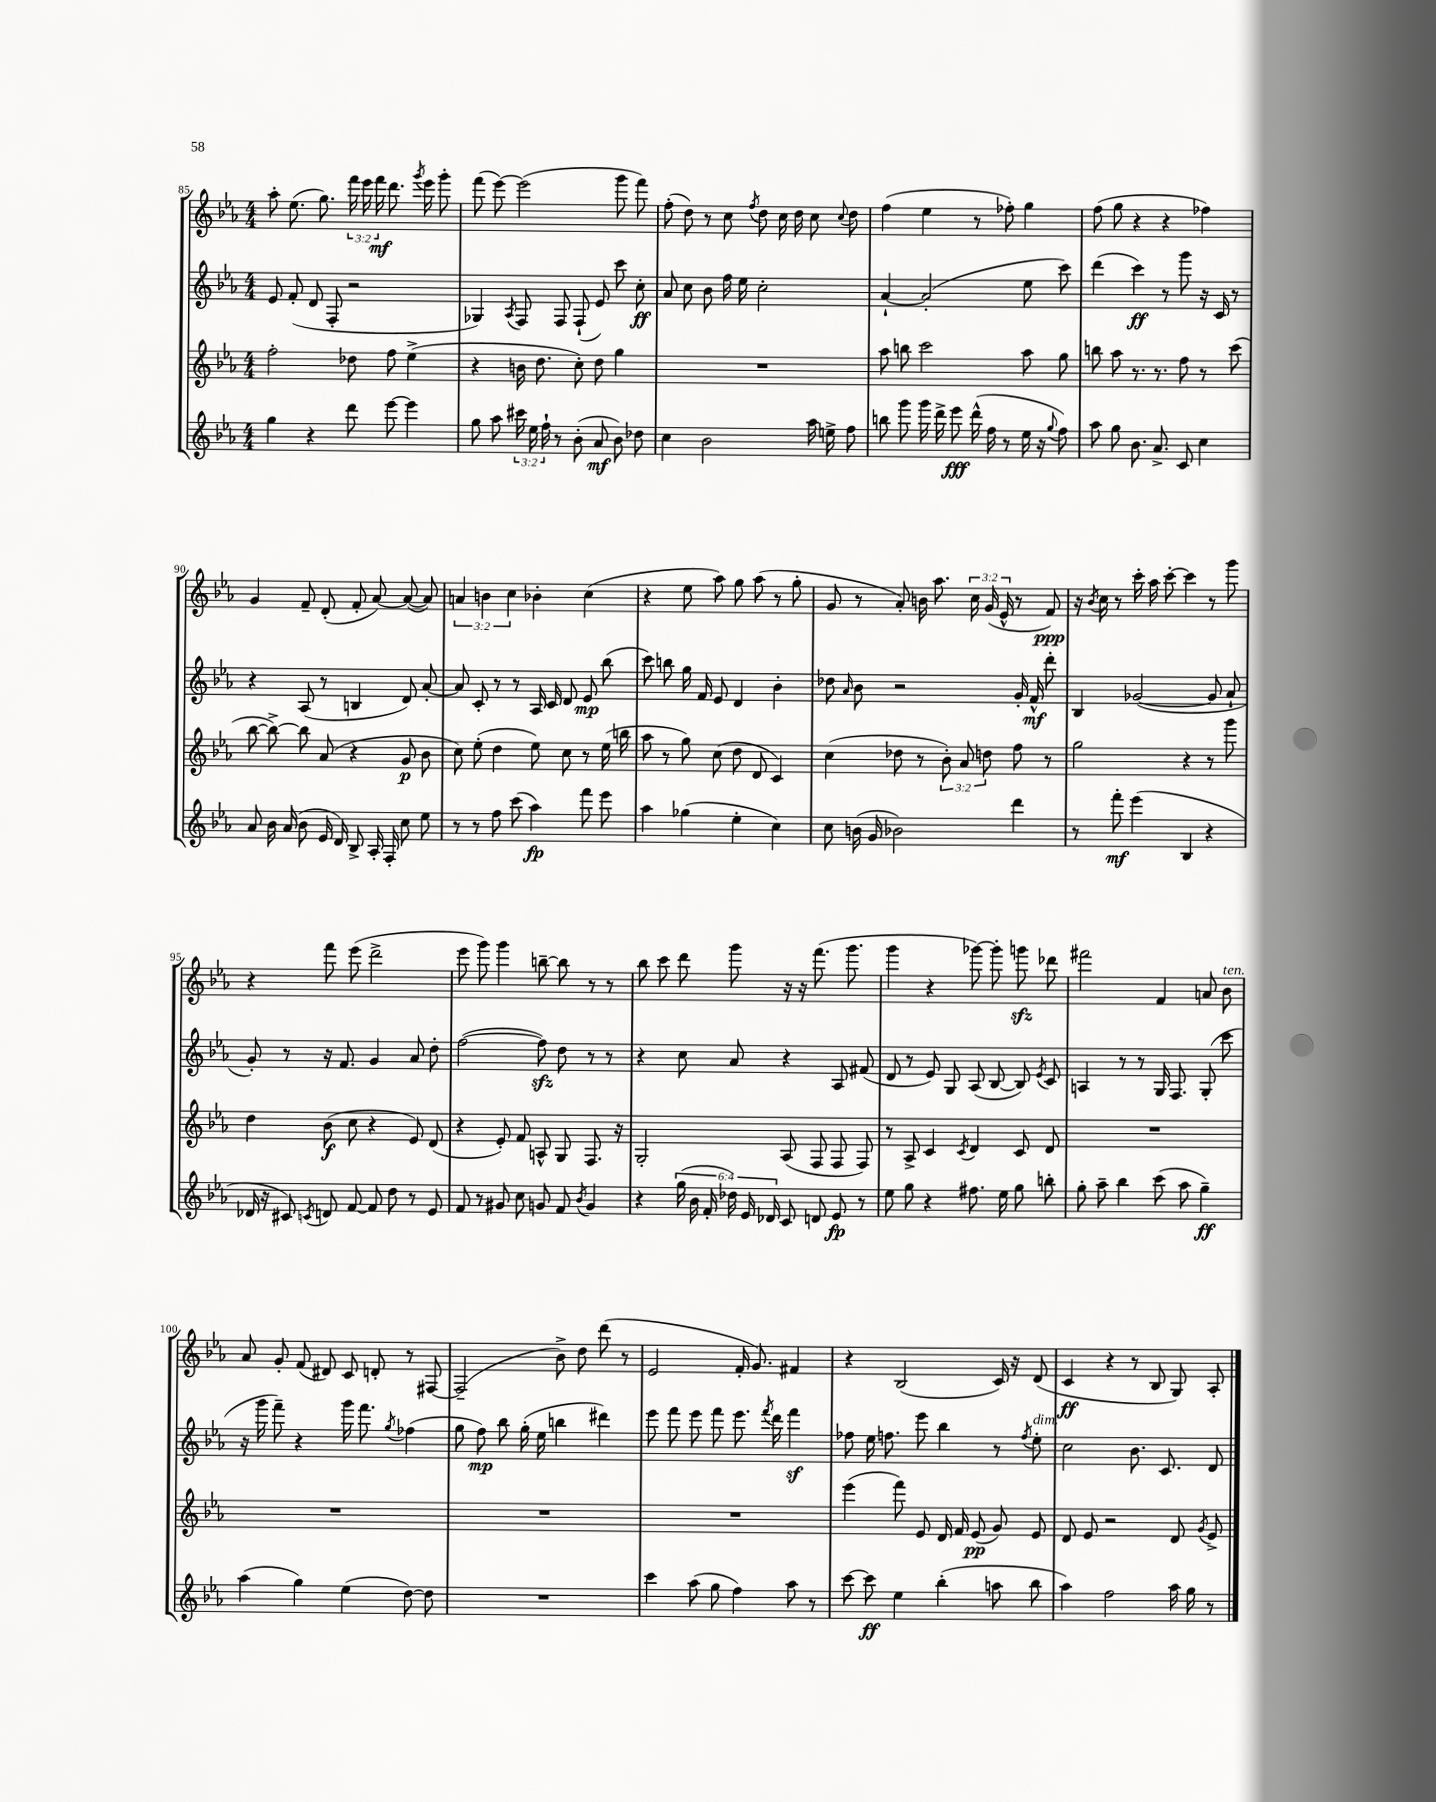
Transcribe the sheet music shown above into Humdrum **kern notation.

**kern	**dynam	**kern	**dynam	**kern	**dynam	**kern	**dynam
*part4	*part4	*part3	*part3	*part2	*part2	*part1	*part1
*staff4	*staff4	*staff3	*staff3	*staff2	*staff2	*staff1	*staff1
*clefG2	*	*clefG2	*	*clefG2	*	*clefG2	*
*k[b-e-a-]	*	*k[b-e-a-]	*	*k[b-e-a-]	*	*k[b-e-a-]	*
*M4/4	*	*M4/4	*	*M4/4	*	*M4/4	*
=85	=85	=85	=85	=85	=85	=85	=85
4gg\	.	2ff'\	.	8e-/	.	8aa-'\	.
.	.	.	.	(8f'/	.	(8.ee-\	.
4r	.	.	.	8d/	.	.	.
.	.	.	.	.	.	8.gg\)	.
.	.	.	.	8F'/	.	.	.
8ddd\	.	8dd-X\	.	2r	.	24fff\	.
.	.	.	.	.	.	24eee-\	.
.	.	.	.	.	.	24fff\	mf
[8eee-\	.	8ff\	.	.	.	8.ddd\	.
4eee-\]	.	(4ee-^\	.	.	.	.	.
.	.	.	.	.	.	8qggg/	.
.	.	.	.	.	.	16eee-\	.
.	.	.	.	.	.	8ggg'\	.
=86	=86	=86	=86	=86	=86	=86	=86
8gg\	.	4r	.	4G-X/)	.	(8fff\	.
8aa-\	.	.	.	.	.	[8eee-\)	.
.	.	.	.	8qA-/	.	.	.
24ccc#X\	.	16bn\	.	8F/	.	(2eee-\]	.
24ee-\	.	.	.	.	.	.	.
.	.	8.dd\	.	.	.	.	.
24ff`\	.	.	.	.	.	.	.
8r	.	.	.	8F/	.	.	.
(8b-'\	.	8cc'\)	.	(8F`/	.	.	.
8a-/	mf	8dd\	.	8e-/)	.	.	.
8b-\)	.	4gg\	.	8ccc\	.	8ggg\	.
8dd-X\	.	.	.	8cc'\	ff	8fff\)	.
=87	=87	=87	=87	=87	=87	=87	=87
4cc\	.	1r	.	8a-/	.	(8ff'\	.
.	.	.	.	8cc\	.	8dd\)	.
2b-\	.	.	.	8b-\	.	8r	.
.	.	.	.	16ff\	.	8cc\	.
.	.	.	.	16ee-\	.	.	.
.	.	.	.	.	.	8qff/	.
.	.	.	.	2cc'\	.	8dd\	.
.	.	.	.	.	.	16cc\	.
.	.	.	.	.	.	16dd\	.
16aa-\	.	.	.	.	.	8cc\	.
16een^\	.	.	.	.	.	.	.
.	.	.	.	.	.	8qqcc/	.
8ff\	.	.	.	.	.	8dd\	.
=88	=88	=88	=88	=88	=88	=88	=88
8bbn\	.	8aa-\	.	[4a-`/	.	(4ff\	.
8ggg\	.	8bbn\	.	.	.	.	.
16ggg\	.	2ccc\	.	(2a-'/]	.	4ee-\	.
16ddd^\	.	.	.	.	.	.	.
8eee-\	fff	.	.	.	.	.	.
(16ddd^^\	.	.	.	.	.	8r	.
16ff\	.	.	.	.	.	.	.
8r	.	.	.	.	.	8ff-X'\)	.
16ee-\	.	8aa-\	.	8ee-\	.	4gg\	.
16r	.	.	.	.	.	.	.
8qqgg/	.	.	.	.	.	.	.
8ff\)	.	8gg\	.	8ccc\)	.	.	.
=89	=89	=89	=89	=89	=89	=89	=89
8aa-\	.	8bbn\	.	(4ddd\	.	(8ff\	.
8gg\	.	8aa-\	.	.	.	8gg\	.
8.b-\	.	8.r	.	4ccc\)	ff	4r	.
8.a-^/	.	8.r	.	.	.	.	.
.	.	.	.	8r	.	4r	.
8c/	.	8ff\	.	8ggg\	.	.	.
4cc\	.	8r	.	16r	.	4ff-X\)	.
.	.	.	.	16c/	.	.	.
.	.	(8ccc\	.	8r	.	.	.
!!LO:LB:g=z
=90	=90	=90	=90	=90	=90	=90	=90
8a-/	.	[8bb-\	.	4r	.	4g/	.
16b-\	.	8bb-^\_)	.	.	.	.	.
(16a-/	.	.	.	.	.	.	.
8b-\	.	8bb-\]	.	(8A-/	.	8f~/	.
16e-/	.	(8a-/	.	8r	.	(8d'/	.
16d/)	.	.	.	.	.	.	.
8B-^/	.	4r	.	4Bn/	.	8f'/	.
16A-'/	.	.	.	.	.	[8a-/)	.
16F'/	.	.	.	.	.	.	.
8cc\	.	8g/	p	8d/)	.	(8a-/_	.
8ee-\	.	8b-\	.	[8a-'/	.	8a-/])	.
=91	=91	=91	=91	=91	=91	=91	=91
8r	.	8cc\)	.	8a-/]	.	6an/	.
8r	.	(8ee-'\	.	8c'/	.	.	.
.	.	.	.	.	.	6bn\	.
8ff\	.	4dd\	.	8r	.	.	.
.	.	.	.	.	.	6cc\	.
(8ccc\	.	.	.	8r	.	.	.
4aa-\)	fp	8ee-\)	.	16A-/	.	4b-X'\	.
.	.	.	.	16c/	.	.	.
.	.	8cc\	.	8d/	.	.	.
8fff\	.	8r	.	8e-/	mp	(4cc\	.
8eee-\	.	(16ee-\	.	(8bb-\	.	.	.
.	.	16bbn\	.	.	.	.	.
=92	=92	=92	=92	=92	=92	=92	=92
4aa-\	.	8aa-\	.	8ccc\)	.	4r	.
.	.	8r	.	8bbn\	.	.	.
(4gg-X\	.	8gg\)	.	16gg\	.	8ee-\	.
.	.	.	.	16f/	.	.	.
.	.	(8cc\	.	8e-/	.	8aa-\)	.
4ee-'\	.	8dd\	.	4d/	.	8gg\	.
.	.	8d/	.	.	.	(8aa-\	.
4cc\)	.	4c/)	.	4b-'\	.	8r	.
.	.	.	.	.	.	8gg'\	.
=93	=93	=93	=93	=93	=93	=93	=93
8cc\	.	(4cc\	.	8dd-X\	.	8g/	.
.	.	.	.	16qqa-/	.	.	.
(16bn\	.	.	.	8b-\	.	8r	.
16g/	.	.	.	.	.	.	.
2b-X\)	.	8dd-X\	.	2r	.	8a-'/)	.
.	.	8r	.	.	.	16bn\	.
.	.	.	.	.	.	8.aa-\	.
.	.	12b-'\)	.	.	.	.	.
.	.	12a-/	.	.	.	.	.
.	.	.	.	.	.	24cc\	.
.	.	12ddn\	.	.	.	(24g/	.
.	.	.	.	.	.	24e-^^/	.
4ddd\	.	8ff\	.	16g'/	.	8r	.
.	.	.	.	16f^^/	mf	.	.
.	.	8r	.	8ddd'\	.	8f/)	ppp
=94	=94	=94	=94	=94	=94	=94	=94
8r	.	2gg\	.	4B-/	.	16r	.
.	.	.	.	.	.	8qb-/	.
.	.	.	.	.	.	16cc\	.
8fff'\	mf	.	.	.	.	8r	.
(4eee-\	.	.	.	([2g-X/	.	16ccc'\	.
.	.	.	.	.	.	16aa-\	.
.	.	.	.	.	.	[8ccc'\	.
4B-/	.	4r	.	.	.	4ccc\]	.
4r	.	8r	.	8g-/]	.	8r	.
.	.	8ggg\	.	8a-`/	.	8ggg\	.
!!LO:LB:g=z
=95	=95	=95	=95	=95	=95	=95	=95
16d-X/	.	4dd\	.	8g'/)	.	4r	.
16r	.	.	.	.	.	.	.
8c#X/)	.	.	.	8r	.	.	.
8qcn/	.	.	.	.	.	.	.
8dn/	.	(8b-\	f	16r	.	8fff\	.
.	.	.	.	8.f/	.	.	.
[8f/	.	8cc\	.	.	.	(8eee-\	.
8f/]	.	4r	.	4g/	.	2ddd^\	.
8dd\	.	.	.	.	.	.	.
8r	.	8e-/)	.	8a-/	.	.	.
8e-/	.	(8d/	.	8dd'\	.	.	.
=96	=96	=96	=96	=96	=96	=96	=96
8f/	.	4r	.	([2ff\	.	8eee-\	.
8r	.	.	.	.	.	8ggg\)	.
8g#X/	.	8e-'/)	.	.	.	4ggg\	.
8cc\	.	8f/	.	.	.	.	.
8gn/	.	8An^^/	.	8ffzz\])	.	[8bbn~\	.
8f/	.	8G/	.	8dd\	.	8bb\]	.
8qb-/	.	.	.	.	.	.	.
4g/	.	8.F/	.	8r	.	8r	.
.	.	.	.	8r	.	8r	.
.	.	16r	.	.	.	.	.
=97	=97	=97	=97	=97	=97	=97	=97
4r	.	2G'/	.	4r	.	8bb-\	.
.	.	.	.	.	.	8ccc\	.
(24gg\	.	.	.	8cc\	.	8ddd\	.
24b-\	.	.	.	.	.	.	.
24f'/	.	.	.	.	.	.	.
24dd-X\)	.	.	.	8a-/	.	8ggg\	.
24e-/	.	.	.	.	.	.	.
24d-X/	.	.	.	.	.	.	.
8c/	.	(8A-/	.	4r	.	16r	.
.	.	.	.	.	.	16r	.
8dn/	.	8F/	.	.	.	(8.fff\	.
8e-/	fp	8F/	.	8A-/	.	.	.
.	.	.	.	.	.	8.ggg\	.
8r	.	8F/)	.	(8f#X/	.	.	.
=98	=98	=98	=98	=98	=98	=98	=98
8ee-\	.	8r	.	8d/	.	4ggg\	.
8gg\	.	8A-^/	.	8r	.	.	.
4r	.	4c/	.	8e-/)	.	4r	.
.	.	.	.	8G/	.	.	.
.	.	8qc/	.	.	.	.	.
8.ff#X\	.	4d/	.	(8A-/	.	[8ggg-X\)	.
.	.	.	.	[8B-/	.	8ggg-'\]	.
16ee-\	.	.	.	.	.	.	.
8gg\	.	8c/	.	8B-/])	.	8gggnzz\	.
.	.	.	.	8qe-/	.	.	.
8bbn'\	.	8d/	.	8c/	.	8ddd-X\	.
=99	=99	=99	=99	=99	=99	=99	=99
8gg'\	.	1r	.	4An/	.	2fff#X\	.
8aa-~\	.	.	.	.	.	.	.
4bb-\	.	.	.	8r	.	.	.
.	.	.	.	8r	.	.	.
(8ccc\	.	.	.	16G/	.	4f/	.
.	.	.	.	8.F/	.	.	.
8aa-\	.	.	.	.	.	.	.
4gg~\)	ff	.	.	(8G'/	.	8an/	.
!	!	!	!	!	!	!LO:TX:a:i:t=ten.	!
.	.	.	.	8ccc\	.	8b-\	.
!!LO:LB:g=z
=100	=100	=100	=100	=100	=100	=100	=100
(4aa-\	.	1r	.	16r	.	8a-/	.
.	.	.	.	16ggg\	.	.	.
.	.	.	.	8fff~\)	.	8g'/	.
4gg\)	.	.	.	4r	.	(8f/	.
.	.	.	.	.	.	8d#X/)	.
(4ee-\	.	.	.	16ggg\	.	8c/	.
.	.	.	.	8.fff\	.	.	.
.	.	.	.	.	.	8dn'/	.
.	.	.	.	8qgg/	.	.	.
[8dd\)	.	.	.	(4ff-X\	.	8r	.
8dd\]	.	.	.	.	.	[8F#X/	.
=101	=101	=101	=101	=101	=101	=101	=101
1r	.	1r	.	8gg\	.	(2F#~/]	.
.	.	.	.	8ff\)	mp	.	.
.	.	.	.	8bb-\	.	.	.
.	.	.	.	(16gg'\	.	.	.
.	.	.	.	16ee-\	.	.	.
.	.	.	.	4bbn\	.	8b-^\)	.
.	.	.	.	.	.	8dd\	.
.	.	.	.	4ddd#X\)	.	(8ddd\	.
.	.	.	.	.	.	8r	.
=102	=102	=102	=102	=102	=102	=102	=102
4ccc\	.	1r	.	8eee-\	.	2e-/	.
.	.	.	.	8fff\	.	.	.
(8aa-\	.	.	.	8eee-\	.	.	.
8gg\	.	.	.	8fff\	.	.	.
4ff\)	.	.	.	8.eee-\	.	16f'/	.
.	.	.	.	.	.	8.g/)	.
.	.	.	.	8qfff/	.	.	.
.	.	.	.	16ddd\	.	.	.
8aa-\	.	.	.	4fffz\	.	4f#X/	.
8r	.	.	.	.	.	.	.
=103	=103	=103	=103	=103	=103	=103	=103
[8ccc\	.	(4eee-\	.	8ff-X\	.	4r	.
8ccc\]	ff	.	.	16ee-\	.	.	.
.	.	.	.	8.ffn\	.	.	.
4ee-\	.	8fff\)	.	.	.	(2B-/	.
.	.	8e-/	.	8eee-\	.	.	.
(4bb-'\	.	16d/	.	4bb-\	.	.	.
.	.	16f/	.	.	.	.	.
.	.	(8e-/	pp	.	.	.	.
8aan\	.	8g/)	.	8r	.	16c/)	.
.	.	.	.	.	.	16r	.
.	.	.	.	8qff/	.	.	.
!	!	!	!	!LO:TX:a:i:t=dim.	!	!	!
8bb-\	.	8e-/	.	8ee-'\	.	(8d/	.
=104	=104	=104	=104	=104	=104	=104	=104
4aa-\)	.	8d/	.	2cc\	.	4c/	ff
.	.	8e-/	.	.	.	.	.
2ff\	.	2r	.	.	.	4r	.
.	.	.	.	8.b-\	.	8r	.
.	.	.	.	.	.	8B-/	.
.	.	.	.	8.c/	.	.	.
16aa-\	.	8d/	.	.	.	8G/)	.
16gg\	.	.	.	.	.	.	.
.	.	8qg/	.	.	.	.	.
8r	.	8e-^/	.	8d/	.	8A-'/	.
==	==	==	==	==	==	==	==
*-	*-	*-	*-	*-	*-	*-	*-
